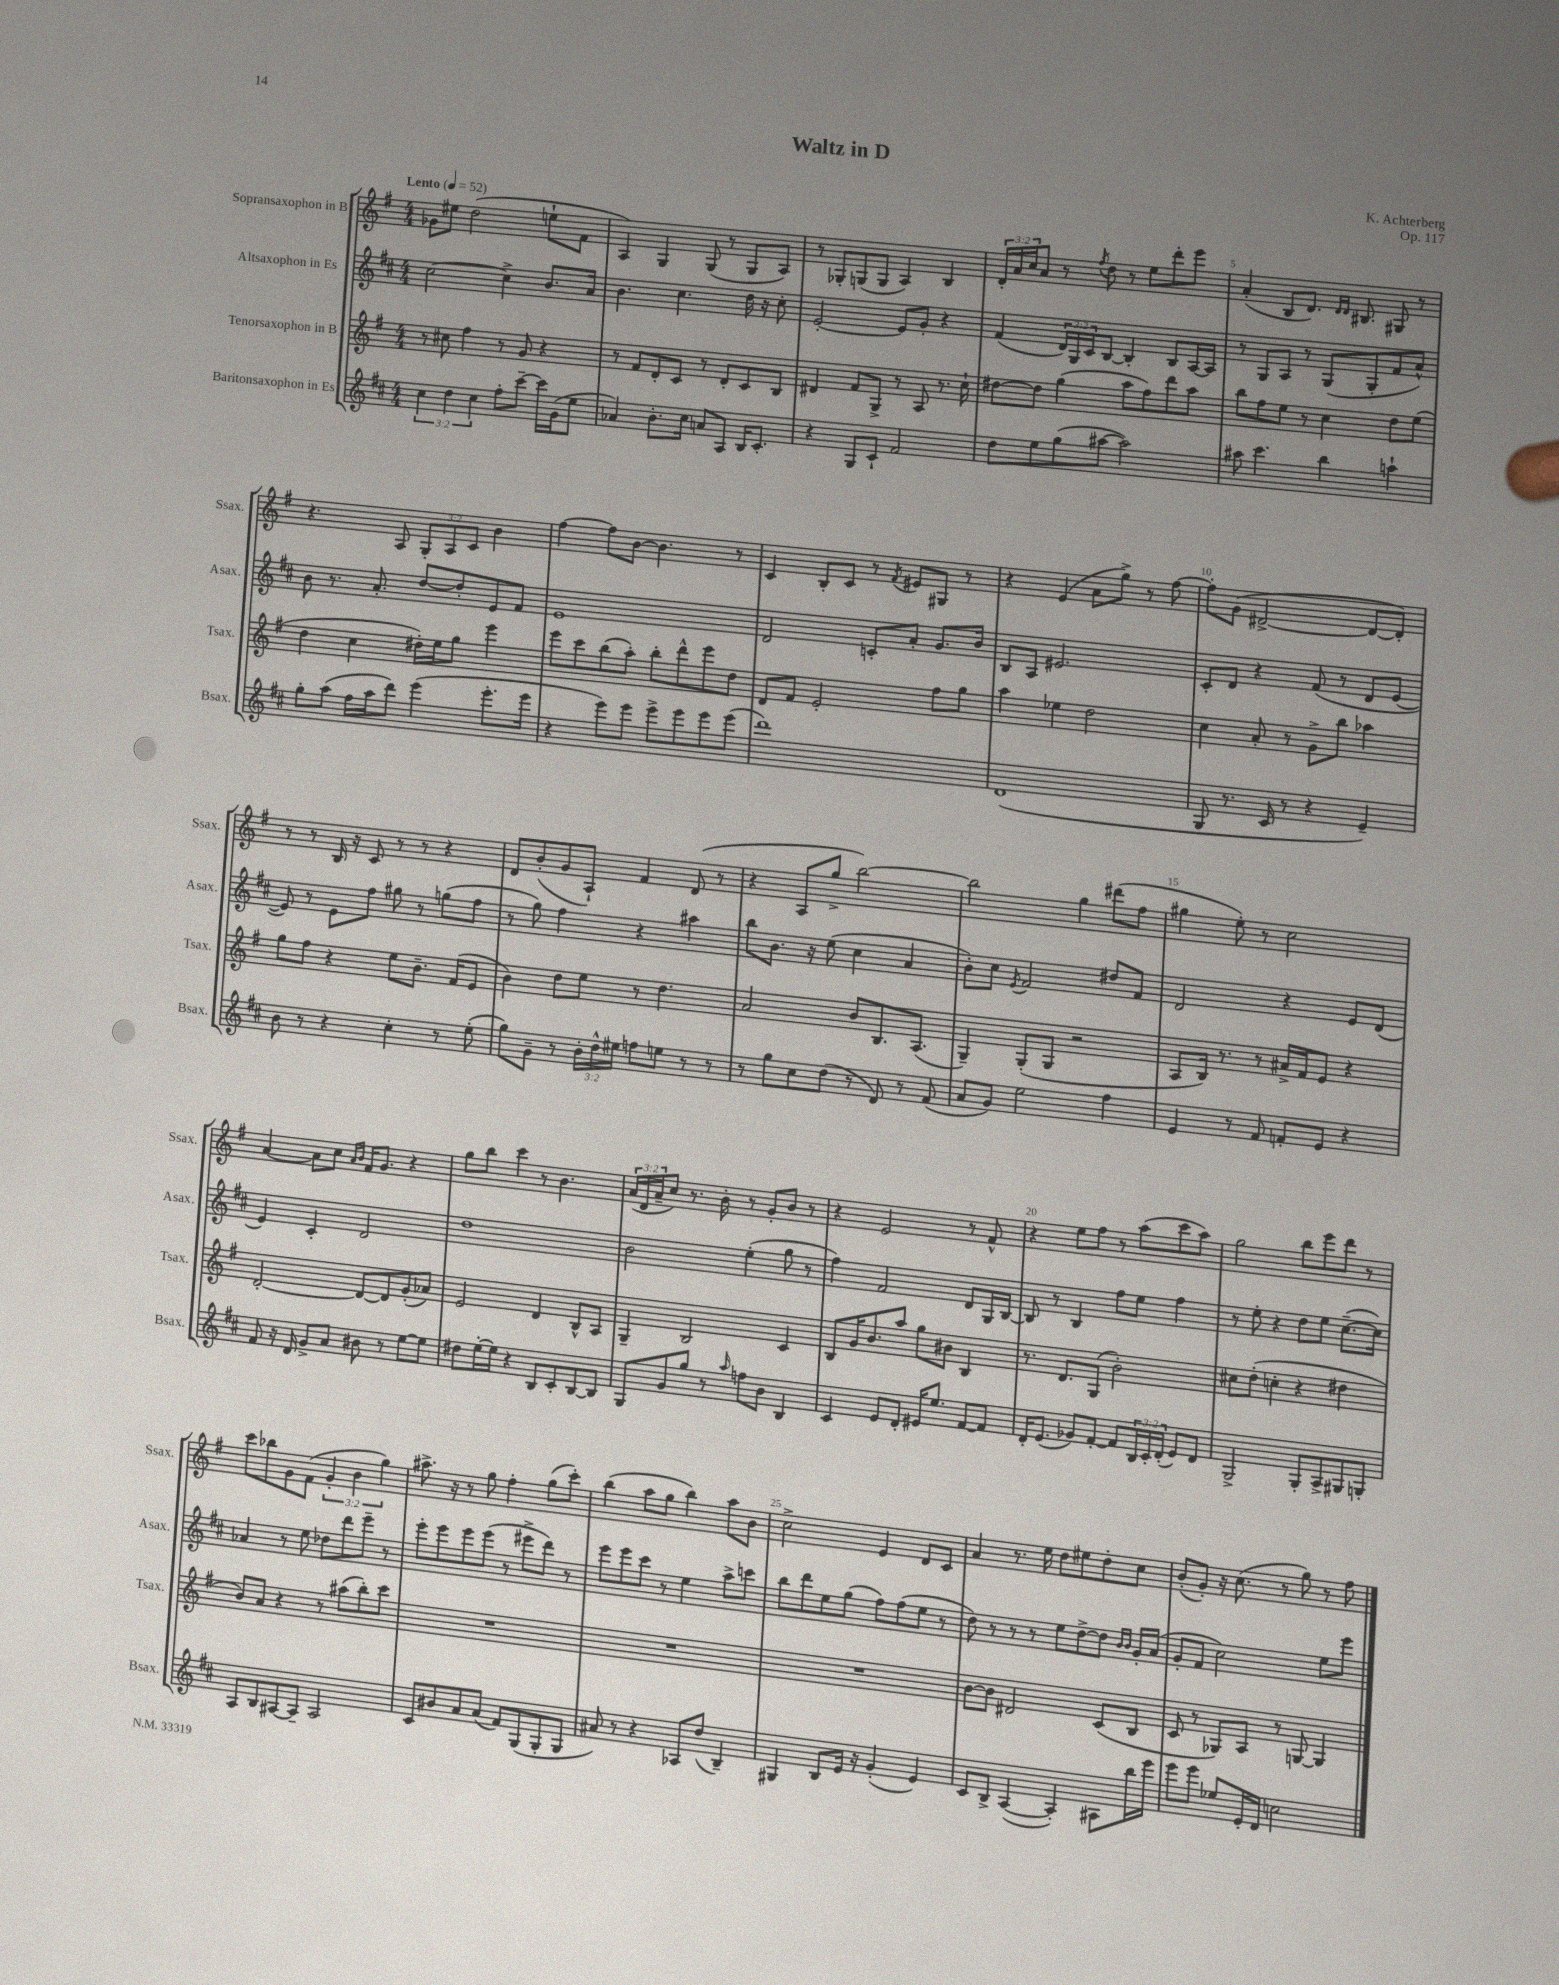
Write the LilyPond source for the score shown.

\header { title = "Waltz in D" composer = "K. Achterberg" opus = "Op. 117" }
<<
\new StaffGroup <<
\new Staff = "s0" \with { instrumentName = "Sopransaxophon in B" shortInstrumentName = "Ssax." } {
    \clef treble \key g \major \numericTimeSignature \time 4/4 \override Staff.TupletNumber.text = #tuplet-number::calc-fraction-text \tempo "Lento" 4 = 52
    ges'8 eis''8 d''2( e''8-! fis'8 |
    a4) g4 g8( r8 g8 a8) |
    r8 ges8-. g8( g8 a4) b4 |
    \tuplet 3/2 { d'16-. a'16 c''16 } a'8 r8 \acciaccatura { fis''8 } d''8 r8 e''8 d'''8-. e'''8 |
    a'4-.( b8 d'8.) \grace { d'16 d'16 } bis8. gis8 r8 |
    r4. a8 \tuplet 3/2 { g8-. a8 c'8 } b'4 |
    fis''4~ fis''8 b'8~ b'4. r8 |
    c'4 b8-. c'8 r8 \acciaccatura { fis'8 } eis'8 gis8 r8 |
    r4 e'4( a'8 g''8->) r8 fis''8~ |
    fis''8-. g'8( dis'2~-> dis'8~ dis'8-.) |
    r8 r8 b16 r16 c'8 r8 r8 r4 |
    d'8 b'8-.( g'8 a8-!) fis'4 d'8( r8 |
    r4 a8 g''8-> b''2~) |
    b''2 g''4 dis'''8( fis''8 |
    gis''4 e''8-.) r8 c''2 |
    a'4~ a'8 c''8 \grace { a'16 b'16 } fis'16 g'8. r4 |
    g''8 b''8 c'''4 r8 b'4. |
    \tuplet 3/2 { a'16( d'16 a'16-- } c''8) r8. b'16-. r8 g'8-. b'8 r8 |
    r4 e'2 r8 fis'8-^ |
    r4 e''8 fis''8 r8 a''8( c'''8 a''8) |
    g''2 b''8 e'''8 d'''8 r8 |
    c'''8 bes''8 g'8 fis'8( \tuplet 3/2 { g'4-. b'4 g''4) } |
    ais''8.-> r16 r8 g''8 fis''4-. g''8( c'''8-.) |
    b''4( a''8 g''8 b''4) a''8 b'8 |
    c''2-> e'4 d'8 c'8 |
    a'4 r8. e''16 d''8 eis''8 d''8-. c''8 |
    b'8-.( g'8-.) r16 c''8.( r8 g''8) r8 fis''8 \bar "|." |
}
\new Staff = "s1" \with { instrumentName = "Altsaxophon in Es" shortInstrumentName = "Asax." } {
    \clef treble \key d \major \numericTimeSignature \time 4/4 \override Staff.TupletNumber.text = #tuplet-number::calc-fraction-text
    cis''2~ cis''4-> b'8. a'16 |
    b'4. cis''4. d''16 r16 cis''8-. |
    e'2~-. e'8 g'8-. r4 |
    fis'4( \tuplet 3/2 { d'16) g16 cis'16 } b8~ b4-. b8 a16~ a16 |
    r8 g8 a8 r8 g8( g8-. fis'8 a'8-^) |
    b'8 r8. a'8.-. d''8~ d''8-. e'8 fis'8 |
    e'1 |
    d'2 c'8-. a'8-. g'8. b'16 |
    b8 a8 eis'2. |
    cis'8-. d'8 r4 fis'8( r8 d'8 e'8~ |
    e'8) r8 e'8 fis''8 gis''8 r8 g''8( fis''8 |
    r8 g''8) fis''4 r4 ais''4 |
    b''8 b'8. r16 e''8( cis''4 a'4 |
    b'8-.) cis''8 \acciaccatura { e'8 } fis'2 dis''8 fis'8 |
    d'2 r4 e'8 d'8( |
    e'4) cis'4-. d'2 |
    d''1 |
    b'2 e''4-.( g''8 r8 |
    fis''4) fis'2 d'8 g16 b16~ |
    b8 r8 b4 fis''8 e''8 fis''4 |
    r8 e''8-. r4 d''8 e''8 cis''8.~--( cis''16) |
    aes'4 r8 e''8 des''8 d'''8 e'''8-- r8 |
    e'''8-. e'''8 e'''8 e'''8( r8 eis'''8-> d'''8) r8 |
    e'''8 e'''8 cis'''8 r8 e''4 a''8-> c'''8 |
    b''8 d'''8 e''8 g''8( fis''8) fis''8( e''8 r8 |
    d''8) r8 r8 r8 e''8 d''8~-> d''8 \grace { b'16 b'16 } g'16-. a'16( |
    g'8-. fis'8 cis''2) e''8 e'''8 \bar "|." |
}
\new Staff = "s2" \with { instrumentName = "Tenorsaxophon in B" shortInstrumentName = "Tsax." } {
    \clef treble \key g \major \numericTimeSignature \time 4/4
    r8 cis''8 fis''4 r8 g'8 r4 |
    r8 fis'8 d'8-. c'8 r8 d'8-. c'8 b8 |
    dis'4 fis'8 g8-> r8 a8 r8. c''16-! |
    dis''8~ dis''8 g''4( a''8 fis''8) d'''8 a''8 |
    b''8 fis''8 e''8 r8 c''4 d''8 e''8( |
    d''4 c''4 dis''16-.) e''16 g''8 e'''4 |
    e'''8 c'''8 b''8( a''8-.) b''8-. d'''8-^ e'''8 d''8 |
    d'8 fis'8 e'2-. fis''8 g''8 |
    a''4 ees''4 d''2 |
    c''4 a'8-. r8 g'8-> b''8 aes''4 |
    g''8 fis''8 r4 e''8 b'8.-- fis'16( e'8 |
    b'4) d''8 e''8 r8 d''4. |
    a'2 b'8 b8. a8.( |
    g4--) g8-.( g8 r2 |
    a8 b16) r8. r8 ais'16-> fis'16 e'8 r4 |
    d'2~-. d'8~ d'8 g'8-.( aes'8) |
    e'2 d'4 b8-^ a8 |
    g4-- b2 c'4 |
    b8 g'16 b'8. a''8 g''8 bis'8 b4 |
    r8. d'8. g8( b'2-.) |
    cis''8 d''8-.( c''4-. r4 dis''4 |
    b'8) a'8 r4 r8 ais''8( b''8-.) c'''8 |
    R1 |
    R1 |
    R1 |
    b'8~ b'8 dis'2 c'8( b8 |
    c'8 r8 ges8) a8 r8 g8~ g4 \bar "|." |
}
\new Staff = "s3" \with { instrumentName = "Baritonsaxophon in Es" shortInstrumentName = "Bsax." } {
    \clef treble \key d \major \numericTimeSignature \time 4/4 \override Staff.TupletNumber.text = #tuplet-number::calc-fraction-text
    \tuplet 3/2 { cis''4 d''4 cis''4 } fis''8-. cis'''8~-- cis'''16 g'16( e''8 |
    aes'4) b'8.-. cis''16 a'8 a8 b16 cis'8.-. |
    r4 g8 cis'8-! fis'2 |
    d''8 e''8 g''8( ais''8~ ais''2) |
    ais''8 cis'''4. b''4 a''4-! |
    g''8-. a''8( fis''16 a''16 d'''8) e'''4( e'''8.-. e'''16 |
    r4 e'''8) e'''8 e'''8-> e'''8 e'''8 e'''8( |
    d'''1) |
    d'1( |
    g8 r8. cis'16 r8 r4 e'4--) |
    b'8 r8 r4 cis''4-. r8 e''8-.( |
    g''8) g'8-- r8 \tuplet 3/2 { b'16-. d''16-^ eis''16 } f''8 e''8 r8 r8 |
    r8 g''8 cis''8 d''8( r8 d'8) r8 fis'8( |
    a'8 g'8) e''2 fis''4 |
    e'4 r8 fis'8 f'8-. e'8 r4 |
    fis'8 r16 d'16 g'8-> a'8 bis'8 r8 e''8~ e''8 |
    dis''8 e''16~-. e''16 r4 b8 cis'8-. b8~ b8 |
    g8 g'8 g''8 r8 \grace { a''16 } f''8 b'8 b4 |
    cis'4 e'8 d'8-. eis'16 e''8. fis'8~ fis'8 |
    d'16-. e'8.( ges'8) fis'8~-. fis'8 \tuplet 3/2 { b16 cis'16-. d'16-.( } e'8) d'8 |
    g2-> g8-. a8-> gis8 g8-. |
    a8 b8 ais8~ ais8-- ais2 |
    cis'8 bis'8 a'8 a'8( fis'8) g8( g8-. g8 |
    ais'8) r8 r4 aes8 d''8( b4--) |
    gis4 b8 e'16 r16 g'4-.( e'4) |
    cis'8 b8-> a4~( a4-.) ais8 b''16 e'''16 |
    e'''8 e'''8 ees''8 e'16-. d'16 c''2 \bar "|." |
}
>>
>>
\layout { \context { \Score \override BarNumber.break-visibility = ##(#f #t #t) barNumberVisibility = #(every-nth-bar-number-visible 5) } }
